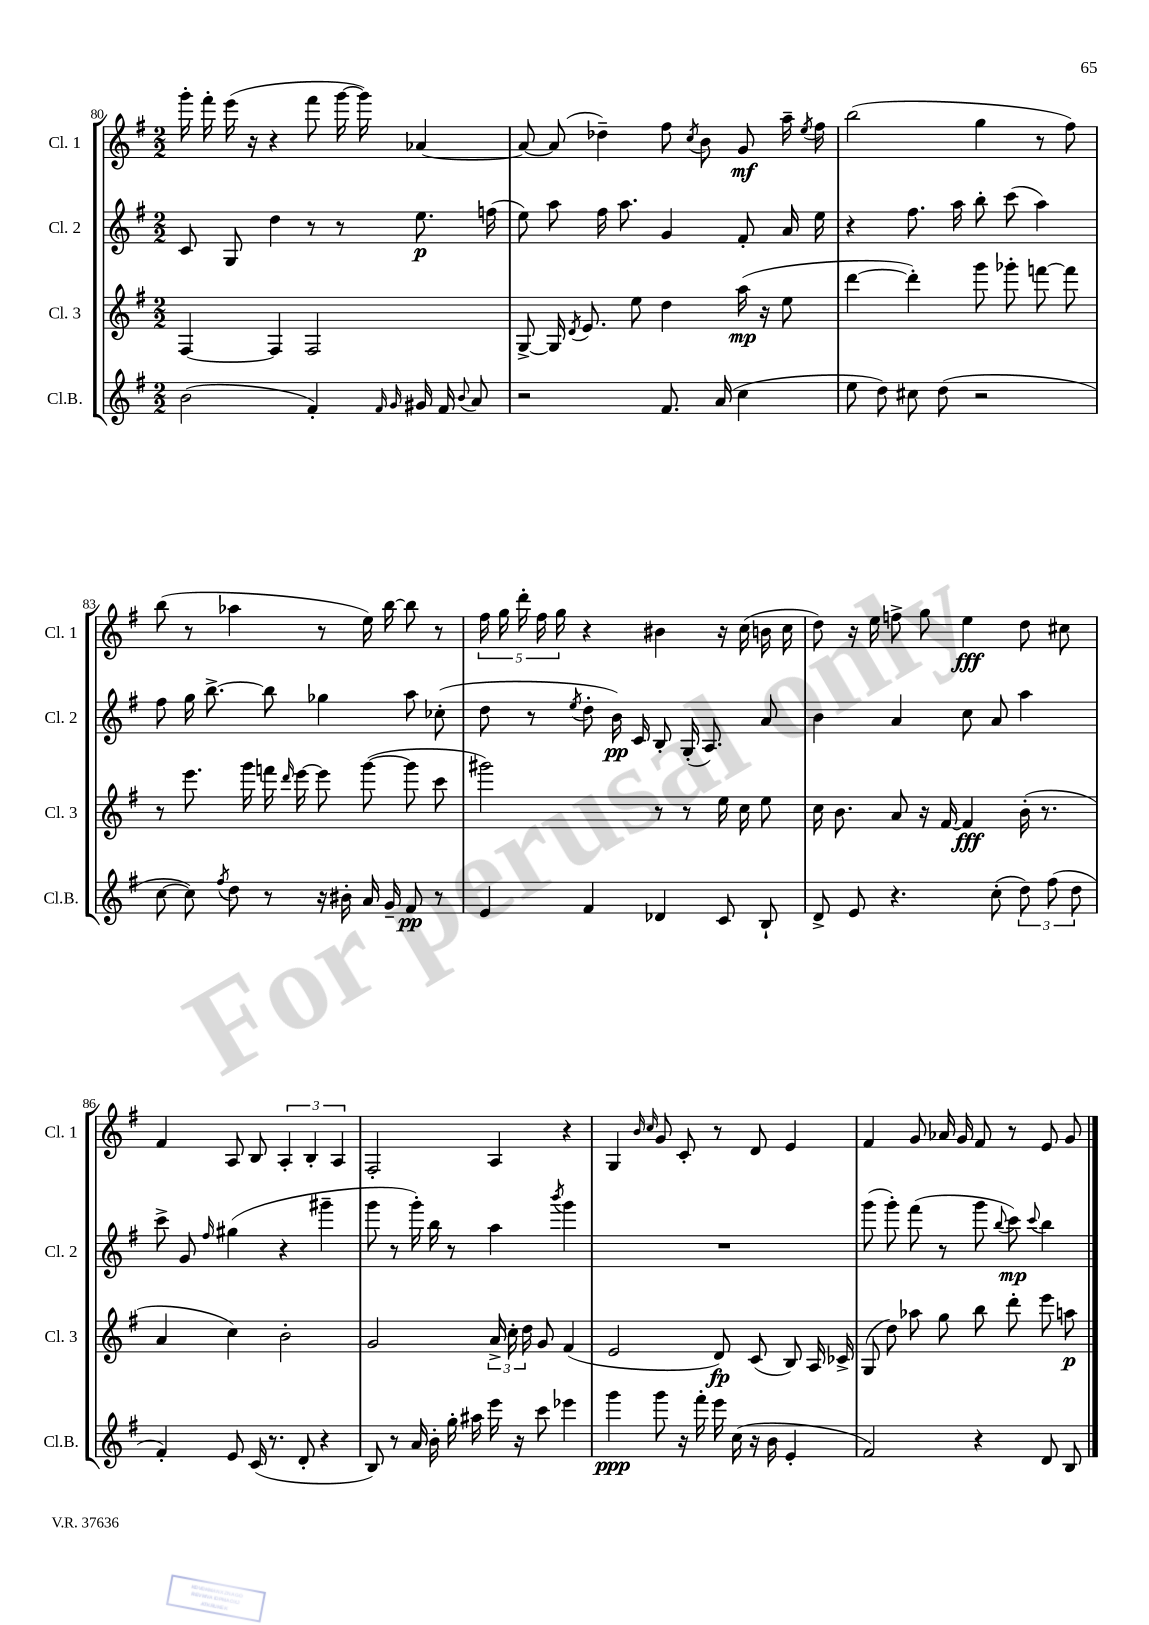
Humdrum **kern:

**kern	**kern	**kern	**kern
*staff4	*staff3	*staff2	*staff1
*clefG2	*clefG2	*clefG2	*clefG2
*k[f#]	*k[f#]	*k[f#]	*k[f#]
*M2/2	*M2/2	*M2/2	*M2/2
(2b	[4F#	8c	16ggg'
.	.	.	16fff#'
.	.	8G	(16eee
.	.	.	16r
.	4F#]	4dd	4r
4f#')	2F#	8r	8fff#
.	.	8r	[16ggg
.	.	.	16ggg])
16qqf#	.	.	.
16qqg	.	.	.
16g#	.	8.ee	[4a-
16f#	.	.	.
8qqb	.	.	.
8a	.	.	.
.	.	(16ff	.
=	=	=	=
2r	[8G^	8ee)	8a-_
.	16G]	8aa	(8a-]
.	8qd	.	.
.	8.e	.	.
.	.	16ff#	4dd-~)
.	.	8.aa	.
.	8ee	.	.
8.f#	4dd	4g	8ff#
.	.	.	8qcc
.	.	.	8b
(16a	.	.	.
4cc	(16aa	8f#'	8g
.	16r	.	.
.	8ee	16a	16aa~
.	.	.	8qee
.	.	16ee	16ff#
=	=	=	=
8ee	[4ddd	4r	(2bb
8dd)	.	.	.
8cc#	4ddd'])	8.ff#	.
(8dd	.	.	.
.	.	16aa	.
2r	8ggg	8bb'	4gg
.	8ggg-'	(8ccc	.
.	[8fff	4aa)	8r
.	8fff]	.	8ff#)
=	=	=	=
[8cc	8r	8ff#	(8bb
8cc])	8.eee	16gg	8r
.	.	[8.bb^	.
8qff#	.	.	.
8dd	.	.	4aa-
.	16ggg	.	.
8r	16fff	8bb]	.
.	16qqddd	.	.
.	[16eee	.	.
16r	8eee]	4gg-	8r
16b#'	.	.	.
16a	([8ggg	.	16ee)
16g~	.	.	[16bb
8f#	8ggg]	8aa	8bb]
8r	8ccc	(8cc-'	8r
=	=	=	=
4e	2ggg#)	8dd	20ff#
.	.	.	20gg
.	.	.	20ddd'
.	.	8r	.
.	.	.	20ff#
.	.	.	20gg
.	.	8qee	.
4f#	.	8dd'	4r
.	.	16b)	.
.	.	16c	.
4d-	8r	8B'	4b#
.	8r	(16G'	.
.	.	8.A)	.
8c	16ee	.	16r
.	16cc	.	(16cc
8B`	8ee	8a	16b
.	.	.	16cc
=	=	=	=
8d^	16cc	4b	8dd)
.	8.b	.	.
8e	.	.	16r
.	.	.	16ee
4.r	8a	4a	8ff^
.	16r	.	8gg
.	[16f#	.	.
.	4f#]	8cc	4ee
(8cc'	.	8a	.
12dd)	(16b'	4aa	8dd
.	8.r	.	.
(12ff#	.	.	.
.	.	.	8cc#
12dd	.	.	.
=	=	=	=
4f#')	4a	8ccc^	4f#
.	.	8g	.
.	.	16qqff#	.
8e	4cc)	(4gg#	8A
(16c	.	.	8B
8.r	.	.	.
.	2b'	4r	6A'
8d'	.	.	.
.	.	.	6B'
4r	.	4ggg#~	.
.	.	.	6A
=	=	=	=
8B)	2g	8ggg	2F#'
8r	.	8r	.
16a	.	16ggg')	.
16b'	.	16bb	.
16gg'	.	8r	.
16aa#	.	.	.
16eee	24a^	4aa	4A
.	24cc'	.	.
16r	.	.	.
.	24dd	.	.
8ccc	8g	.	.
.	.	8qbbb	.
4eee-	(4f#	4ggg	4r
=	=	=	=
4ggg	2e	1r	4G
.	.	.	16qqb
.	.	.	16qqcc
8ggg	.	.	8g
16r	.	.	8c'
16fff#'	.	.	.
16eee	8d)	.	8r
(16cc	.	.	.
16r	(8c	.	8d
16b	.	.	.
4e'	8B)	.	4e
.	16A	.	.
.	16c-^	.	.
=	=	=	=
2f#)	(8G	(8ggg	4f#
.	8dd)	8ggg')	.
.	8aa-	(8fff#	8g
.	8gg	8r	16a-
.	.	.	16g
4r	8bb	8ggg	8f#
.	.	8qqbb	.
.	8ddd'	8ccc)	8r
.	.	8qqccc	.
8d	8eee	4bb	8e
8B	8aa	.	8g
==	==	==	==
*-	*-	*-	*-
